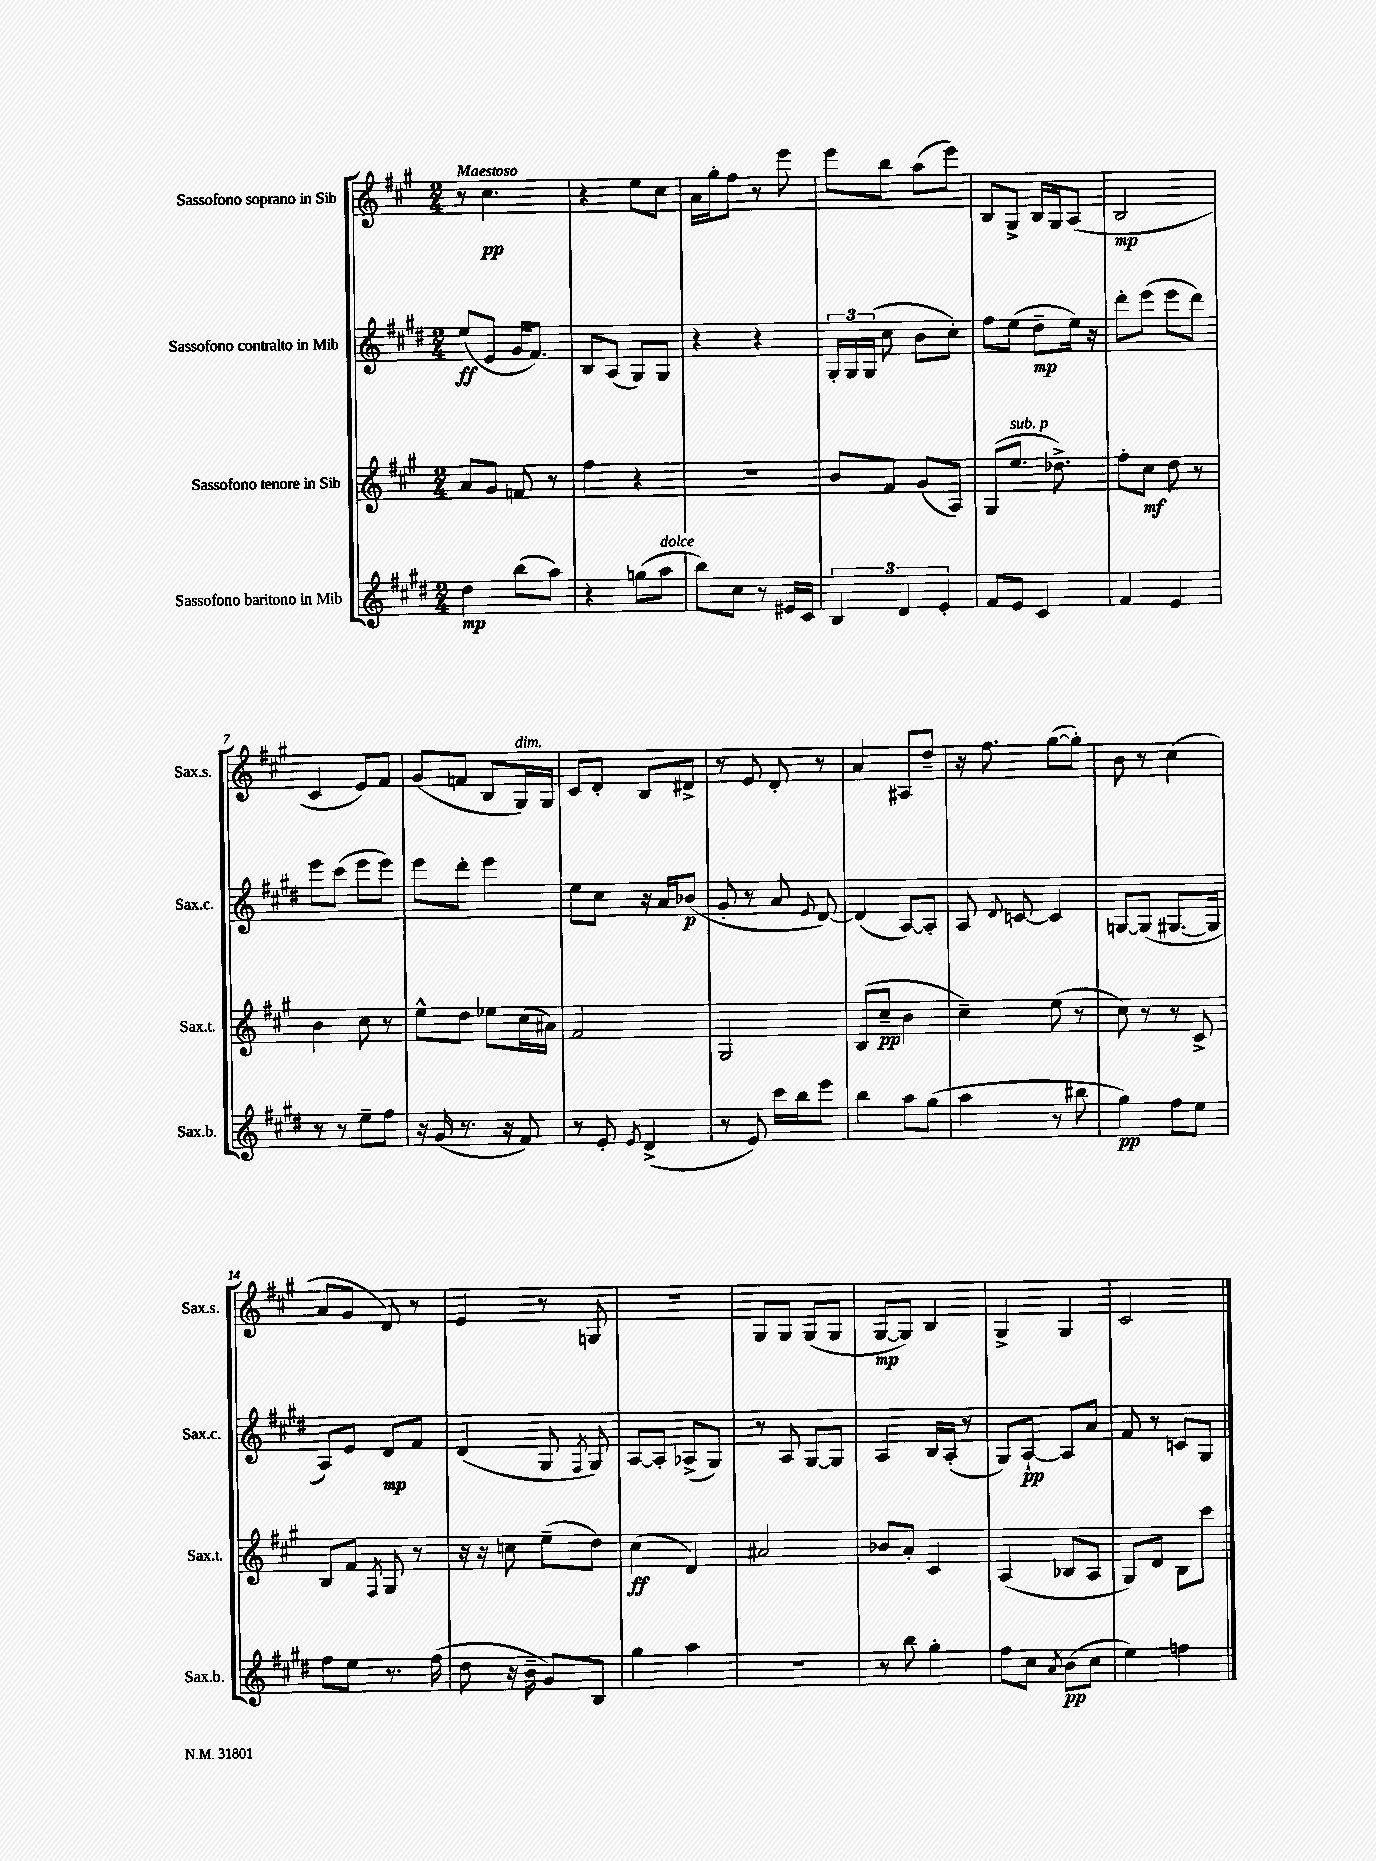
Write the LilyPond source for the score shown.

<<
\new StaffGroup <<
\new Staff = "s0" \with { instrumentName = "Sassofono soprano in Sib" shortInstrumentName = "Sax.s." } {
    \clef treble \key a \major \numericTimeSignature \time 2/4 \tempo "Maestoso"
    \autoBeamOff r8 cis''4.\pp |
    r4 e''8[ cis''8] |
    a'16[ gis''16-. fis''8] r8 e'''8 |
    e'''8[ b''8] a''8[( e'''8]) |
    b8[ gis8]-> b16[ gis16 a8]( |
    b2\mp |
    cis'4 e'8[) fis'8] |
    gis'8[( f'8] b8[ gis16^\markup { \italic "dim." }) gis16] |
    cis'8[ d'8]-. b8[ dis'8]-> |
    r8 e'8 d'8-. r8 |
    a'4 ais8[ d''8]-- |
    r16 fis''8. gis''8[~( gis''8]-.) |
    b'8 r8 cis''4( |
    a'8[ gis'8] d'8) r8 |
    e'4 r8 g8 |
    R2 |
    gis8[ gis8] gis8[( gis8] |
    gis8[~\mp gis8]) b4 |
    gis4-> gis4 |
    cis'2 \bar "|." |
}
\new Staff = "s1" \with { instrumentName = "Sassofono contralto in Mib" shortInstrumentName = "Sax.c." } {
    \clef treble \key e \major \numericTimeSignature \time 2/4
    \autoBeamOff e''8[\ff( e'8] gis'16[ fis'8.]) |
    b8[ a8]( gis8[) gis8] |
    r4 r4 |
    \tuplet 3/2 { gis16[-. gis16 gis16]( } cis''8 b'8[ cis''8]-.) |
    fis''8[ e''8]( dis''8[--\mp e''16]) r16 |
    dis'''8[-. e'''8]( e'''8[ dis'''8]) |
    e'''8[ cis'''8]( e'''8[ e'''8]) |
    e'''8[ dis'''8]-. e'''4 |
    e''8[ cis''8] r16 a'16[ bes'8]\p( |
    gis'8-. r8 a'8 \appoggiatura { e'8 } dis'8~) |
    dis'4( a8[~) a8]-. |
    a8 \appoggiatura { dis'8 } c'8~ c'4 |
    g8[~ g8]( gis8.[~ gis16] |
    a8[) e'8] dis'8[\mp fis'8] |
    dis'4( gis8 \acciaccatura { fis8 } gis8) |
    a8[~ a8]-. aes8[->( gis8]) |
    r8 a8 gis8[~ gis8] |
    a4 b16[ a16]-.( r8 |
    gis8[) a8]~-!\pp a8[ a'8] |
    fis'8 r8 c'8[ gis8] \bar "|." |
}
\new Staff = "s2" \with { instrumentName = "Sassofono tenore in Sib" shortInstrumentName = "Sax.t." } {
    \clef treble \key a \major \numericTimeSignature \time 2/4
    \autoBeamOff a'8[ gis'8] f'8 r8 |
    fis''4 r4 |
    r2 |
    b'8[ fis'8] gis'8[( a8]) |
    gis8[( e''8.]^\markup { \italic "sub. p" } des''8.->) |
    fis''8[-. cis''8]\mf d''8 r8 |
    b'4 cis''8 r8 |
    e''8[-^ d''8] ees''8[ cis''16( ais'16]) |
    fis'2 |
    gis2 |
    b8[( cis''8]--\pp b'4 |
    cis''4--) e''8( r8 |
    cis''8) r8 r8 cis'8-> |
    b8[ fis'8] \acciaccatura { fis8 } gis8 r8 |
    r16 r16 c''8 e''8[--( d''8]) |
    cis''4\ff( d'4) |
    ais'2 |
    bes'8[ a'8]-. cis'4 |
    a4( bes8[ a8] |
    gis8[) d'8] b8[ cis'''8] \bar "|." |
}
\new Staff = "s3" \with { instrumentName = "Sassofono baritono in Mib" shortInstrumentName = "Sax.b." } {
    \clef treble \key e \major \numericTimeSignature \time 2/4
    \autoBeamOff dis''4\mp b''8[( a''8]) |
    r4 g''8[( a''8]^\markup { \italic "dolce" } |
    b''8[) cis''8] r8 eis'16[ cis'16] |
    \tuplet 3/2 { b4 dis'4 e'4-. } |
    fis'8[ e'8] cis'4 |
    fis'4 e'4 |
    r8 r8 e''8[-- fis''8] |
    r16 gis'16( r8. r16 fis'8) |
    r8 e'8-. \acciaccatura { e'8 } dis'4->( |
    r8 e'8) cis'''16[ b''16 e'''8] |
    b''4 a''8[ gis''8]( |
    a''4 r8 bis''8 |
    gis''4\pp) fis''8[ e''8] |
    fis''8[ e''8] r8. fis''16( |
    dis''8 r16 b'16-- gis'8[) b8] |
    gis''4 a''4 |
    R2 |
    r8 b''8 gis''4-. |
    fis''8[ cis''8] \acciaccatura { a'8 } b'8[\pp( cis''8] |
    e''4) f''4 \bar "|." |
}
>>
>>
